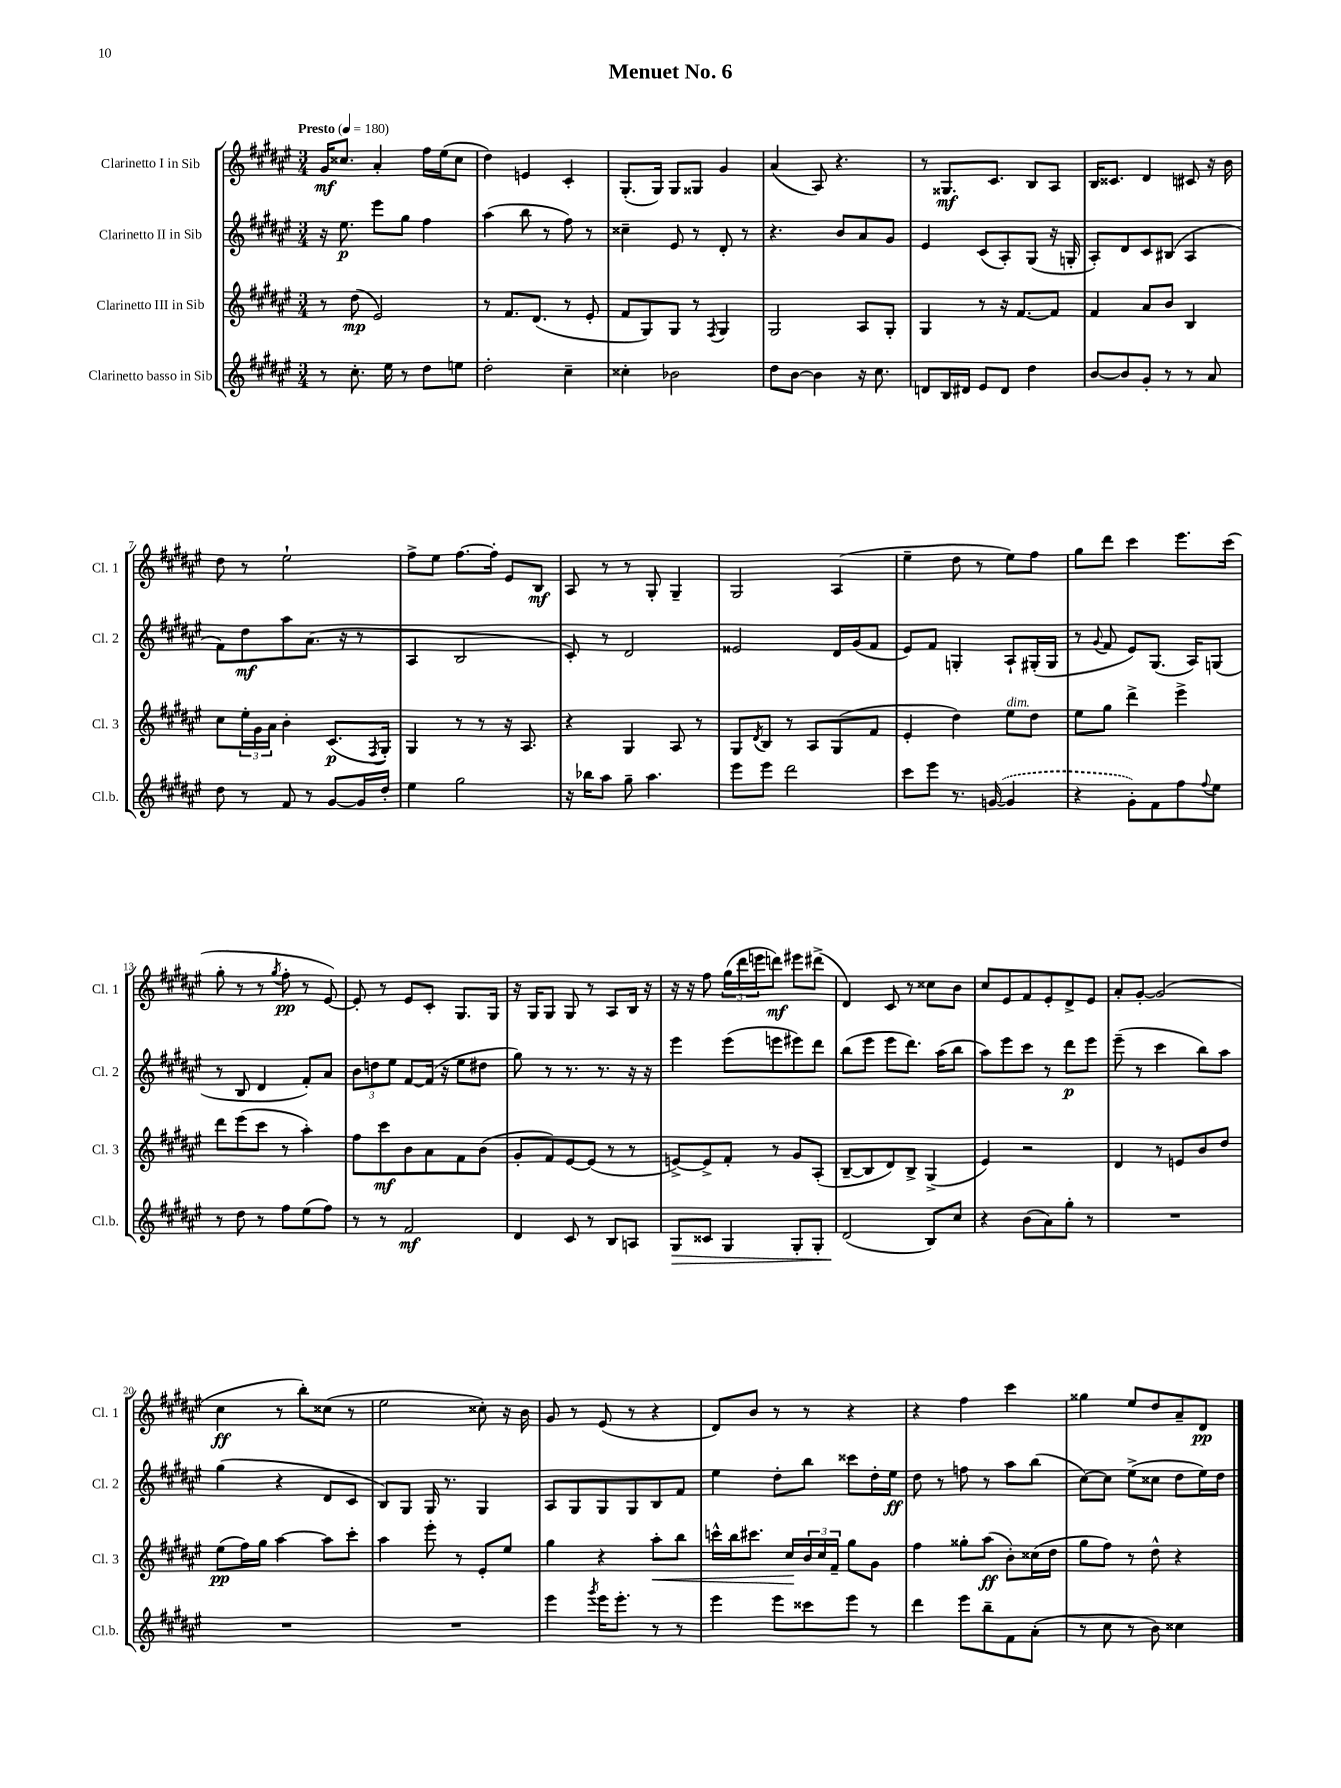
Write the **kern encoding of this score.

**kern	**kern	**kern	**kern
*staff4	*staff3	*staff2	*staff1
*clefG2	*clefG2	*clefG2	*clefG2
*k[f#c#g#d#a#e#]	*k[f#c#g#d#a#e#]	*k[f#c#g#d#a#e#]	*k[f#c#g#d#a#e#]
*M3/4	*M3/4	*M3/4	*M3/4
*MM180	*MM180	*MM180	*MM180
8r	8r	16r	16g#
.	.	8.ee#	8.cc##
8.cc#'	(8dd#	.	.
.	2e#)	8eee#	4a#'
16ee#	.	.	.
8r	.	8gg#	.
8dd#	.	4ff#	16ff#
.	.	.	(16ee#
8ee	.	.	8cc##
=	=	=	=
2dd#'	8r	(4aa#	4dd#)
.	8.f#	.	.
.	.	8bb	4e
.	(8.d#	.	.
.	.	8r	.
4cc#~	8r	8ff#)	4c#'
.	8e#'	8r	.
=	=	=	=
4cc##'	8f#	4cc##~	(8.G#'
.	8G#)	.	.
.	.	.	16G#)
2b-	8G#	8e#	8G#
.	8r	8r	8G##
.	8qF#	.	.
.	4G#	8d#'	4g#
.	.	8r	.
=	=	=	=
8dd#	2G#	4.r	(4a#
[8b	.	.	.
4b]	.	.	8A#)
.	.	8b	4.r
16r	8A#	8a#	.
8.cc#	.	.	.
.	8G#'	8g#	.
=	=	=	=
8d	4G#	4e#	8r
16B	.	.	8.G##
16d#	.	.	.
8e#	8r	(8c#	.
.	.	.	8.c#
8d#	16r	8A#')	.
.	[8.f#	.	.
4dd#	.	(8G#	8B
.	8f#]	16r	8A#
.	.	16G'	.
=	=	=	=
[8b	4f#	8A#')	16B
.	.	.	8.c##
8b]	.	8d#	.
8g#'	8a#	8c#	4d#
8r	8b	(8B#	.
8r	4B	4A#	8c#
8a#	.	.	16r
.	.	.	16b
=	=	=	=
8dd#	8cc#	8f#)	8dd#
8r	24ee#'	8dd#	8r
.	24g#	.	.
.	24a#	.	.
8f#	4b'	8aa#	2ee#`
8r	.	(8.a#	.
[8g#	(8.c#	.	.
.	.	16r	.
16g#]	.	8r	.
.	8qF#	.	.
16dd#'	16G#')	.	.
=	=	=	=
4ee#	4G#	4A#	8ff#^
.	.	.	8ee#
2gg#	8r	2B	[8.ff#
.	8r	.	.
.	.	.	16ff#']
.	16r	.	8e#
.	8.A#	.	.
.	.	.	8B
=	=	=	=
16r	4r	8c#')	8A#
16bb-	.	.	.
8aa#	.	8r	8r
8gg#~	4G#	2d#	8r
4.aa#	.	.	8G#'
.	8A#	.	4G#~
.	8r	.	.
=	=	=	=
8eee#	8G#	2e##	2G#
.	8qd#	.	.
8eee#	8B	.	.
2ddd#	8r	.	.
.	8A#	.	.
.	(8G#	16d#	(4A#
.	.	(16g#	.
.	8f#	8f#	.
=	=	=	=
8ccc#	4e#'	8e#)	4ee#~
8eee#	.	8f#	.
8.r	4dd#)	4G'	8dd#
.	.	.	8r
([16g	.	.	.
4g]	8ee#	8A#`	8ee#)
.	8dd#	(16G#'	8ff#
.	.	16G#	.
=	=	=	=
4r	8ee#	8r	8gg#
.	.	8qqg#	.
.	8gg#	8f#	8ddd#
8g#')	4ddd#^	8e#)	4ccc#
8f#	.	(8.G#	.
8ff#	4eee#^	.	8.eee#
.	.	16A#)	.
8qqff#	.	.	.
8ee#	.	(8G	.
.	.	.	(16ccc#
=	=	=	=
8r	8ddd#	8r	8gg#'
8dd#	(8eee#	8B	8r
8r	8ccc#	4d#	8r
.	.	.	8qgg#
8ff#	8r	.	8ff#'
(8ee#	4aa#')	8f#')	8r
8ff#)	.	8a#	[8e#)
=	=	=	=
8r	8ff#	12b	8e#']
.	.	12dd	.
8r	8ccc#	.	8r
.	.	12ee#	.
2f#	8b	[8f#	8e#
.	8a#	(16f#]	8c#'
.	.	16r	.
.	8f#	8ee#	8.G#
.	(8b	8dd#	.
.	.	.	16G#
=	=	=	=
4d#	8g#'	8gg#)	16r
.	.	.	16G#
.	8f#)	8r	8G#
8c#	[8e#	8.r	8G#
8r	(8e#]	.	8r
.	.	8.r	.
8B	8r	.	8A#
8A	8r	16r	16B
.	.	16r	16r
=	=	=	=
8G#	[8e^)	4eee#	16r
.	.	.	16r
8c##	8e^]	.	8ff#
4G#	8f#'	(8eee#	(24gg#
.	.	.	24ddd#
.	.	.	24eee
.	8r	8eee	8ddd)
8G#'	8g#	8eee#)	8eee#
8G#'	(8A#'	8ddd#	(8ddd#^
=	=	=	=
(2d#	[8B~	(8bb	4d#)
.	8B]	8eee#	.
.	8d#)	8eee#	8c#
.	8B^	8.ddd#)	8r
8B)	(4G#^	.	8cc##
.	.	(16aa#	.
8cc#	.	8bb	8b
=	=	=	=
4r	4e#)	8aa#)	8cc#
.	.	8eee#	8e#
(8b	2r	8ccc#	8f#
8a#)	.	8r	8e#'
8gg#'	.	8ddd#	8d#^
8r	.	8eee#	8e#
=	=	=	=
2.r	4d#	(8eee#~	8a#'
.	.	8r	[8g#'
.	8r	4ccc#	(2g#]
.	8e	.	.
.	8b	8bb)	.
.	8dd#	8aa#	.
=	=	=	=
2.r	(8ee#	(4gg#	4cc#
.	16ff#)	.	.
.	16gg#	.	.
.	[4aa#	4r	8r
.	.	.	8bb')
.	8aa#]	8d#	(8cc##
.	8ccc#'	8c#	8r
=	=	=	=
2.r	4aa#	8B)	2ee#
.	.	8G#	.
.	8eee#'	16G#	.
.	.	8.r	.
.	8r	.	.
.	8e#'	4G#	8cc##')
.	8ee#	.	16r
.	.	.	16b
=	=	=	=
4eee#	4gg#	8A#	8g#
.	.	8G#	8r
8qggg#	.	.	.
16eee#	4r	8G#	(8e#
8.eee#'	.	.	.
.	.	8G#	8r
8r	8aa#'	8B	4r
8r	8bb	8f#	.
=	=	=	=
4eee#	16ccc^^	4ee#	8d#)
.	16bb	.	.
.	8.ccc#	.	8b
8eee#	.	8dd#'	8r
.	16cc#	.	.
8ccc##	24b	8bb	8r
.	24cc#	.	.
.	24f#~	.	.
8eee#	8gg#	8ccc##	4r
8r	8g#	16dd#'	.
.	.	16ee#	.
=	=	=	=
4ddd#	4ff#	8dd#	4r
.	.	8r	.
8eee#	8gg##'	8ff	4ff#
8bb~	(8aa#	8r	.
8f#	8b')	8aa#	4ccc#
(8a#'	(16cc##	(8bb	.
.	16dd#	.	.
=	=	=	=
8r	8gg#	[8cc#)	4gg##
8cc#	8ff#)	8cc#]	.
8r	8r	(8ee#^	8ee#
8b)	8dd#^^	8cc##	8dd#
4cc##	4r	8dd#	8a#~
.	.	16ee#)	8d#
.	.	16dd#	.
==	==	==	==
*-	*-	*-	*-
